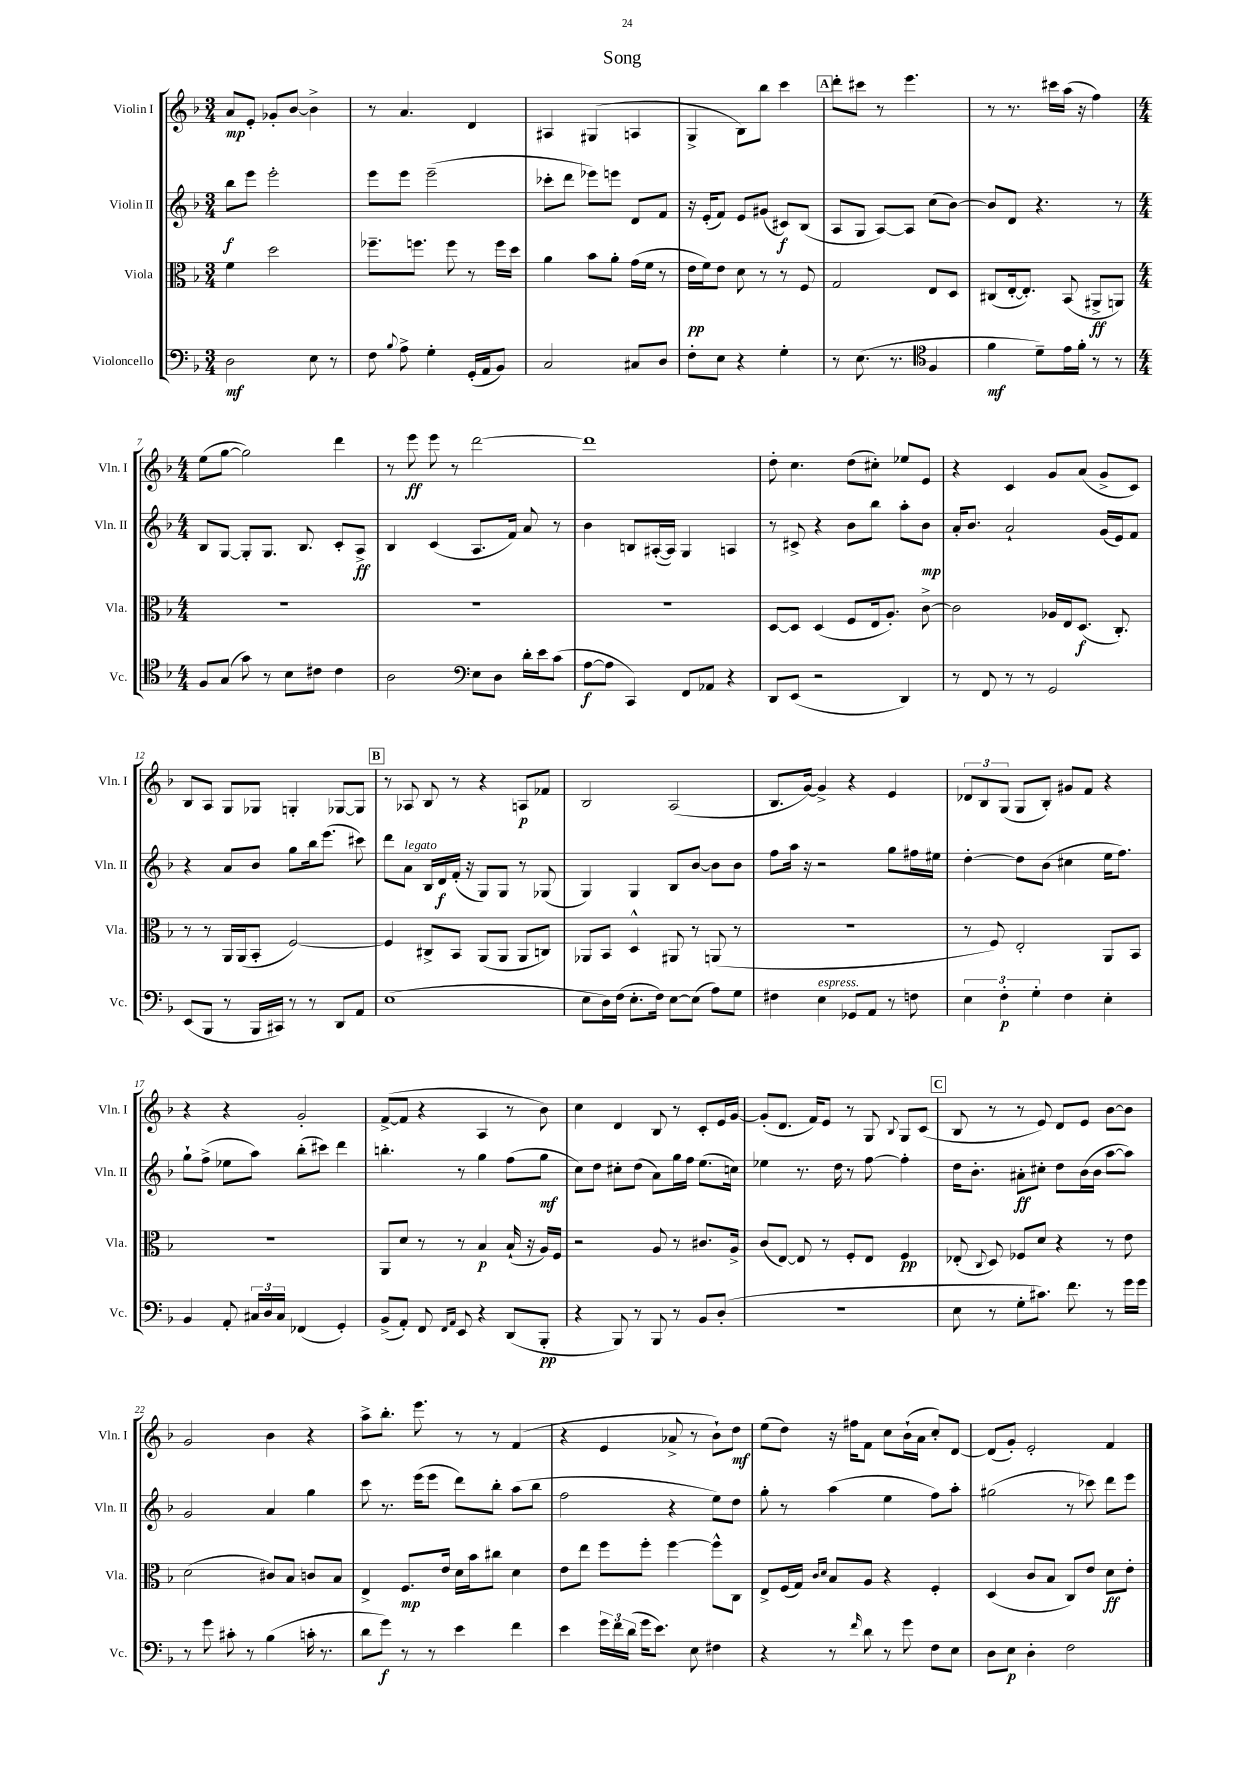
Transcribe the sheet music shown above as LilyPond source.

\header { title = "Song" }
<<
\new StaffGroup <<
\new Staff = "s0" \with { instrumentName = "Violin I" shortInstrumentName = "Vln. I" } {
    \clef treble \key f \major \numericTimeSignature \time 3/4
    \autoBeamOff a'8[\mp e'8]-. ges'8[-. bes'8]~ bes'4-> |
    r8 a'4. d'4 |
    ais4 gis4( a4 |
    g4-> bes8[) bes''8] c'''4 |
    \mark \markup { \box "A" } d'''8[-. cis'''8] r8 e'''4. |
    r8 r8. cis'''16[ a''16]( r16 f''4) |
    \numericTimeSignature \time 4/4 e''8[( g''8]~ g''2) d'''4 |
    r8 e'''8\ff e'''8 r8 d'''2~ |
    d'''1 |
    d''8-. c''4. d''8[( cis''8]-.) ees''8[ e'8] |
    r4 c'4 g'8[ a'8]( g'8[-> c'8]) |
    bes8[ a8] g8[ ges8] g4-. ges8[~ ges8] |
    \mark \markup { \box "B" } r8 aes8 bes8 r8 r4 a8[\p fes'8] |
    bes2 a2( |
    bes8.[ g'16]~) g'4-> r4 e'4 |
    \tuplet 3/2 { des'8[ bes8 g8]( } g8[ bes8]-.) gis'8[ f'8] r4 |
    r4 r4 g'2-. |
    f'8[~->( f'8] r4 a4 r8 bes'8) |
    c''4 d'4 bes8 r8 c'8[-. e'16 g'16]~ |
    g'8[-.( d'8.] f'16[) e'8] r8 g8 \appoggiatura { bes8 } g8[ c'8]( |
    \mark \markup { \box "C" } bes8 r8 r8 e'8) d'8[ e'8] bes'8[~ bes'8] |
    g'2 bes'4 r4 |
    a''8[-> bes''8.]-. e'''8. r8 r8 f'4( |
    r4 e'4 aes'8-> r8 bes'8[-!) d''8]\mf |
    e''8[( d''8]) r16 fis''16[ f'8] c''8[ bes'16-!( a'16] c''8[-.) d'8]~ |
    d'8[( g'8]-.) e'2-. f'4 \bar "|." |
}
\new Staff = "s1" \with { instrumentName = "Violin II" shortInstrumentName = "Vln. II" } {
    \clef treble \key f \major \numericTimeSignature \time 3/4
    \autoBeamOff bes''8[\f e'''8] e'''2-. |
    e'''8[ e'''8] e'''2--( |
    ces'''8[-. d'''8] ees'''8[) e'''8] d'8[ f'8] |
    r16 e'16[-.( f'8]) e'8[ gis'8]( cis'8[\f) bes8]( |
    \mark \markup { \box "A" } a8[ g8] a8[~) a8] c''8[( bes'8]~) |
    bes'8[ d'8] r4. r8 |
    \numericTimeSignature \time 4/4 bes8[ g8]~ g8[-. g8.] bes8. c'8[-. a8]->\ff |
    bes4 c'4( a8.[ f'16]) a'8 r8 |
    bes'4 b8[ ais16~-.( ais16]) g4 a4 |
    r8 cis'8-> r4 bes'8[ bes''8] a''8[-. bes'8]\mp |
    a'16[-. bes'8.] a'2-! g'16[( e'16) f'8] |
    r4 a'8[ bes'8] g''8[ bes''16 e'''8.]( cis'''8) |
    \mark \markup { \box "B" } d'''8[ a'8]^\markup { \italic "legato" } bes16[ d'16\f f'16]-.( r16 g8[) g8] r8 ges8( |
    g4) g4 bes8[ bes'8]~ bes'8[ bes'8] |
    f''8[ a''16] r16 r2 g''8[ fis''16 eis''16] |
    d''4~-. d''8[ bes'8]( cis''4 e''16[ f''8.]) |
    g''8[-! f''8]->( ees''8[ a''8]) bes''8[-.( cis'''8]) d'''4 |
    b''4.-. r8 g''4 f''8[( g''8]\mf |
    c''8[) d''8] cis''8[-. d''8]( a'8[) g''16 f''16] e''8.[( c''16]) |
    ees''4 r8. d''16 r8 f''8~ f''4-. |
    \mark \markup { \box "C" } d''16[ bes'8.]-. ais'8[-.\ff cis''8]-. d''8[ bes'16( bes'16] a''8[~ a''8]) |
    g'2 a'4 g''4 |
    c'''8 r8. e'''16[( e'''8] d'''8[) bes''8]-. a''8[( bes''8] |
    f''2 r4 e''8[) d''8] |
    g''8-. r8 a''4( e''4 f''8[) a''8]-. |
    gis''2( r8 ces'''8) d'''8[ e'''8] \bar "|." |
}
\new Staff = "s2" \with { instrumentName = "Viola" shortInstrumentName = "Vla." } {
    \clef alto \key f \major \numericTimeSignature \time 3/4
    \autoBeamOff f'4 d''2 |
    fes''8.[-- f''8.] f''8 r8 f''16[ d''16] |
    a'4 bes'8[ a'8]-. g'16[( f'16] r8 |
    e'16[\pp f'16) e'8] d'8 r8 r8 f8 |
    \mark \markup { \box "A" } g2 e8[ d8] |
    cis8[( e16~-. e8.]-.) bes,8( ais,8[->\ff a,8]) |
    \numericTimeSignature \time 4/4 R1 |
    R1 |
    R1 |
    d8[~ d8] d4( f8[ e16 a8.]-.) c'8~-> |
    c'2 aes16[ e16 d8.]\f( c8.-.) |
    r8 r8 a,16[ a,16( bes,8]-. f2~) |
    \mark \markup { \box "B" } f4 cis8[-> bes,8] a,8[( a,8] a,8[ c8]) |
    aes,8[ bes,8] d4-^ ais,8 r8 a,8( r8 |
    R1 |
    r8 f8) e2-. a,8[ bes,8] |
    r1 |
    a,8[ d'8] r8 r8 bes4\p bes16-!( r16 a16[) f16] |
    r2 a8 r8 cis'8.[ a16]-> |
    c'8[( e8]~) e8 r8 f8[-. e8] f4\pp |
    \mark \markup { \box "C" } ees8-.( \appoggiatura { c8 } d8) fes8[ d'8] r4 r8 e'8 |
    d'2( cis'8[) bes8] c'8[ bes8] |
    e4-> f8.[\mp e'16] d'16[ bes'16 cis''8] d'4 |
    e'8[ e''8] f''8[ f''8]-. f''4~ f''8[-^ c8] |
    e8[-> f16( g16]) \grace { c'16[ d'16] } bes8[ a8] r4 f4-. |
    d4( c'8[ bes8] c8[) e'8] d'8[\ff e'8]-. \bar "|." |
}
\new Staff = "s3" \with { instrumentName = "Violoncello" shortInstrumentName = "Vc." } {
    \clef bass \key f \major \numericTimeSignature \time 3/4
    \autoBeamOff d2\mf e8 r8 |
    f8 \appoggiatura { bes8 } a8-> g4-. g,16[-.( a,16 bes,8]) |
    c2 cis8[ d8] |
    f8[-. e8] r4 g4-. |
    \mark \markup { \box "A" } r8 e8.( r8. \clef tenor f4 |
    f'4\mf d'8[--) e'16 f'16]-. r8 r8 |
    \numericTimeSignature \time 4/4 f8[ g8]( g'8) r8 bes8[ cis'8] cis'4 |
    a2 \clef bass e8[ d8] d'16[-. e'16 c'8]( |
    a8[~\f a8] c,4) f,8[ aes,8] r4 |
    d,8[ e,8]( r2 d,4) |
    r8 f,8 r8 r8 g,2 |
    e,8[( bes,,8] r8 bes,,16[ cis,16]) r8 r8 d,8[ a,8] |
    \mark \markup { \box "B" } e1( |
    e8[ d16) f16]( e8.[-. f16]) e8[~ e8]( a8[) g8] |
    fis4 e4^\markup { \italic "espress." } ges,8[ a,8] r8 f8 |
    \tuplet 3/2 { e4 f4-.\p g4-. } f4 e4-. |
    bes,4 a,8-. \tuplet 3/2 { cis16[ d16 cis16] } fes,4( g,4-.) |
    bes,8[->( a,8]-.) f,8 \grace { f,16[ a,16] } e,8 r4 d,8[( bes,,8]-.\pp |
    r4 bes,,8) r8 bes,,8 r8 bes,8[ d8]-.( |
    R1 |
    \mark \markup { \box "C" } e8 r8 g8[-. cis'8.]) f'8. r8 g'16[ g'16] |
    r8 g'8 cis'8-. r8 bes4( c'16-. r8. |
    d'8[ g'8]\f) r8 r8 e'4 f'4 |
    e'4 \tuplet 3/2 { g'16[ f'16 d'16]( } g'16[ e'8.]) e8 fis4 |
    r4 r8 \grace { f'16 } d'8 r8 g'8 f8[ e8] |
    d8[ e8]\p d4-. f2 \bar "|." |
}
>>
>>
